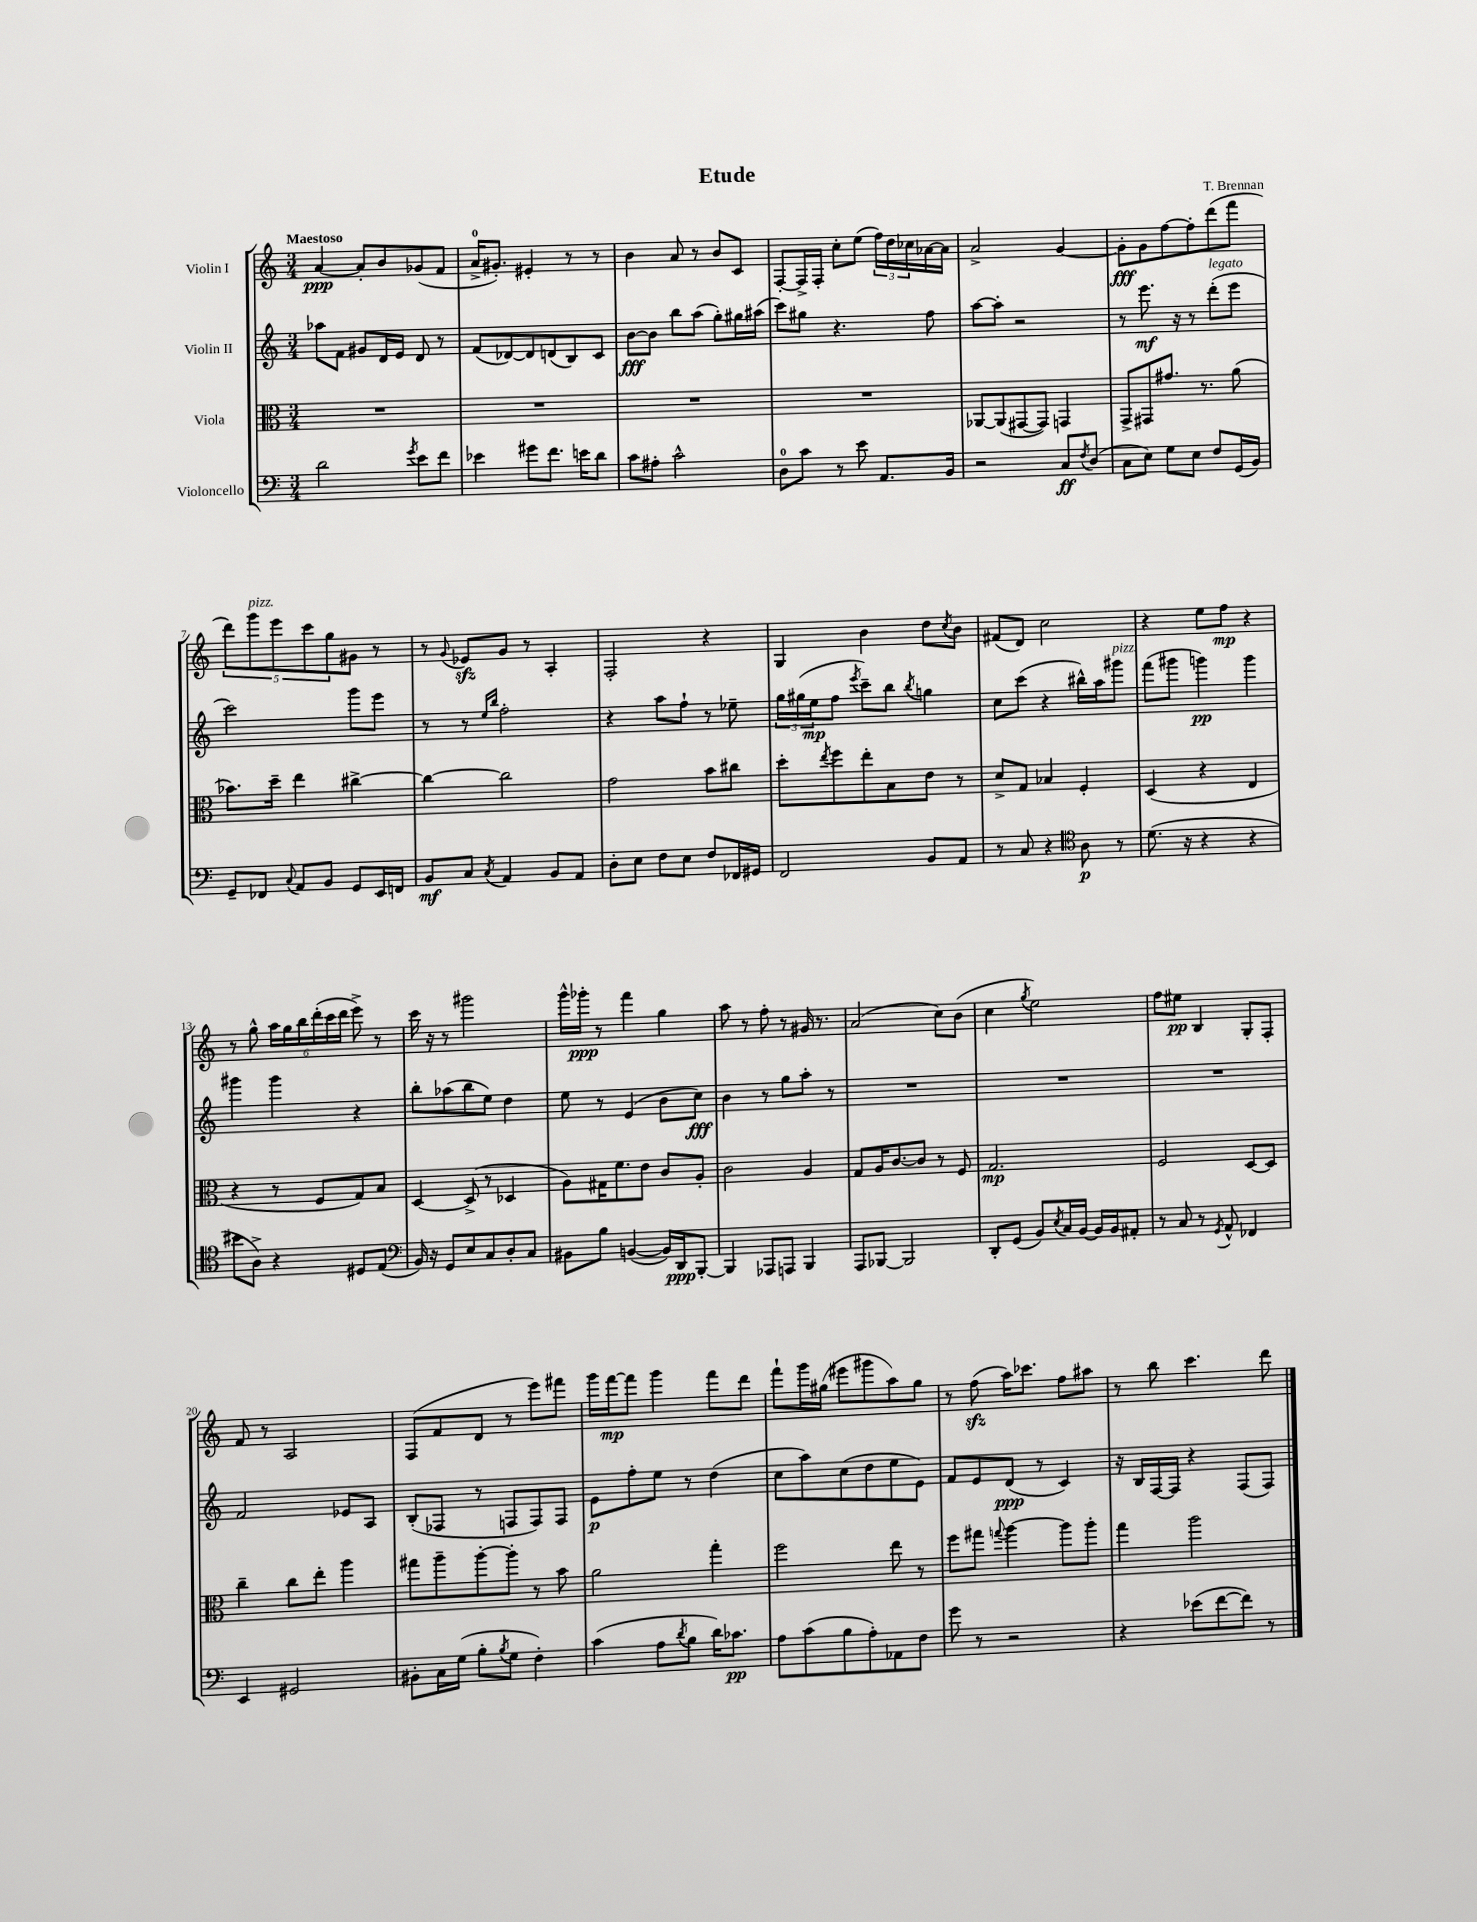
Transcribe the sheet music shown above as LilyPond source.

\header { title = "Etude" composer = "T. Brennan" }
<<
\new StaffGroup <<
\new Staff = "s0" \with { instrumentName = "Violin I" } {
    \clef treble \key c \major \numericTimeSignature \time 3/4 \tempo "Maestoso"
    a'4~\ppp a'8-. b'8 ges'8( f'8 |
    a'16-0-> gis'8.-.) eis'4-. r8 r8 |
    b'4 a'8 r8 b'8 c'8 |
    f8~-. f16-> f16-. c''8-. e''8( \tuplet 3/2 { f''16) d''16 ces''16 } aes'16~ aes'16 |
    a'2-> g'4~ |
    g'8-.\fff g'8 f''8~ f''8-. d'''8( f'''8 |
    \tuplet 5/4 { d'''8) g'''8^\markup { \italic "pizz." } e'''8 c'''8 g''8 } gis'8 r8 |
    r8 \appoggiatura { g'8 } ees'8\sfz g'8 r8 a4-. |
    f2-. r4 |
    g4 b'4 d''8 \acciaccatura { c''8 } b'8 |
    fis'8( d'8) c''2 |
    r4 e''8 f''8\mp r4 |
    r8 g''8-^ \tuplet 6/4 { a''16 g''16 b''16 d'''16-.( c'''16 d'''16 } e'''8->) r8 |
    c'''16 r16 r8 gis'''2 |
    g'''16-^ ges'''16-.\ppp r8 f'''4 g''4 |
    a''8 r8 f''8-. r8 gis'16 r8. |
    a'2( c''8) b'8( |
    c''4 \acciaccatura { g''8 } e''2) |
    f''8 eis''8\pp b4 g8-. f8-. |
    f'8 r8 a2 |
    f8( f'8 d'8 r8 e'''8) fis'''8 |
    g'''16 f'''16~\mp f'''8 g'''4 f'''8 d'''8 |
    f'''8-! g'''16 gis''16( eis'''8 gis'''8 a''8) gis''8 |
    r8 f''8\sfz( a''16) ces'''8. f''8 ais''8 |
    r8 b''8 c'''4. d'''8 \bar "|." |
}
\new Staff = "s1" \with { instrumentName = "Violin II" } {
    \clef treble \key c \major \numericTimeSignature \time 3/4
    aes''8 f'8 gis'8 d'16 e'16 d'8 r8 |
    f'8( des'8~) des'8 d'8( b8) c'8 |
    b'8~\fff b'8 b''8 a''8( g''8-.) gis''16 ais''16( |
    c'''8) gis''8 r4. f''8 |
    a''8~ a''8-. r2 |
    r8 e'''8.\mf r16 r8 d'''8-.^\markup { \italic "legato" }( e'''8 |
    c'''2) g'''8 e'''8 |
    r8 r8 \grace { e''16 b''16 } f''2-. |
    r4 a''8 f''8-! r8 ees''8-- |
    \tuplet 3/2 { g''16 gis''16( e''16\mp } f''8 \acciaccatura { e'''8 } c'''8--) b''8 \acciaccatura { b''8 } g''4 |
    c''8 c'''8( r4 bis''16-^) a''16 gis'''8^\markup { \italic "pizz." } |
    f'''8( gis'''8 g'''4\pp) g'''4 |
    gis'''4 gis'''4 r4 |
    b''8-. aes''8( b''8 e''8) d''4 |
    e''8 r8 e'4( b'8 c''8\fff) |
    b'4 r8 g''8 a''8-. r8 |
    R2. |
    R2. |
    R2. |
    f'2 ees'8 a8 |
    b8-.( fes8 r8 f8 f8) f8 |
    e'8\p f''8-. e''8 r8 d''4( |
    c''8 a''8) c''8( d''8 e''8 e'8) |
    f'8 e'8 d'8\ppp( r8 c'4) |
    r16 b16 f16~ f16 r4 f8( f8) \bar "|." |
}
\new Staff = "s2" \with { instrumentName = "Viola" } {
    \clef alto \key c \major \numericTimeSignature \time 3/4
    R2. |
    R2. |
    R2. |
    R2. |
    aes,8~ aes,8( gis,8~ gis,8) g,4 |
    g,8-> gis,8 gis'8. r8. a'8( |
    bes'8.) d''16-- e''4 cis''4~-> |
    cis''4~ cis''2 |
    g'2 b'8 cis''8 |
    d''8-. \acciaccatura { e''8 } f''8 e''8-. b8 e'8 r8 |
    d'8-> g8 bes4 f4-. |
    d4( r4 e4 |
    r4 r8 f8 g8) b8 |
    d4~ d8->( r8 des4 |
    a8) gis16 f'8. e'8 c'8 a8-. |
    c'2 a4 |
    g8 a16 c'8.~ c'8 r8 f8 |
    g2.\mp |
    f2 d8~ d8 |
    c''4-- c''8 e''8-. a''4 |
    gis''8 a''8-- a''8~-. a''8-. r8 b'8 |
    a'2 g''4-. |
    f''2 e''8 r8 |
    f''8 gis''8 \appoggiatura { g''8 } a''4~ a''8 a''8-. |
    g''4 a''2 \bar "|." |
}
\new Staff = "s3" \with { instrumentName = "Violoncello" } {
    \clef bass \key c \major \numericTimeSignature \time 3/4
    d'2 \acciaccatura { g'8 } e'8 f'8 |
    ees'4 gis'8 f'8. e'16 d'8 |
    c'8 ais8-. c'2-^ |
    d8-0 c'8 r8 e'8 a,8. b,16 |
    r2 c8\ff \acciaccatura { f8 } d8( |
    c8 e8) g8 e8 f8 g,16( b,16) |
    g,8-- fes,8 \appoggiatura { c8 } a,8 b,8 g,8 e,16 f,16 |
    b,8\mf c8 \acciaccatura { c8 } a,4 b,8 a,8 |
    d8-. e8 f8 e8 f8 fes,16 gis,16 |
    f,2 b,8 a,8 |
    r8 c8 r4 \clef tenor a8\p r8 |
    d'8.( r16 r4 r4 |
    bis'8 a8->) r4 dis8 e8( |
    \clef bass b,16) r16 g,8 e8 c8 d8-. c8 |
    bis,8 b8 b,4~( b,16) d,16\ppp b,,8~-. |
    b,,4 aes,,8 a,,8 b,,4 |
    a,,8 bes,,8~ bes,,2 |
    d,8-. g,8( b,8) \acciaccatura { e8 } c16 b,16~ b,16 b,16 ais,8-. |
    r8 c8 r8 \acciaccatura { g,8 } a,8-^ fes,4 |
    e,4 gis,2 |
    bis,8-. c16 g16( b8-. \acciaccatura { b8 } g8 f4-.) |
    c'4( a8 \acciaccatura { d'8 } b8 d'16) ces'8.\pp |
    a8 c'8( b8 a8-.) aes,8 f8 |
    g'8 r8 r2 |
    r4 ees'8( f'8~ f'8) r8 \bar "|." |
}
>>
>>
